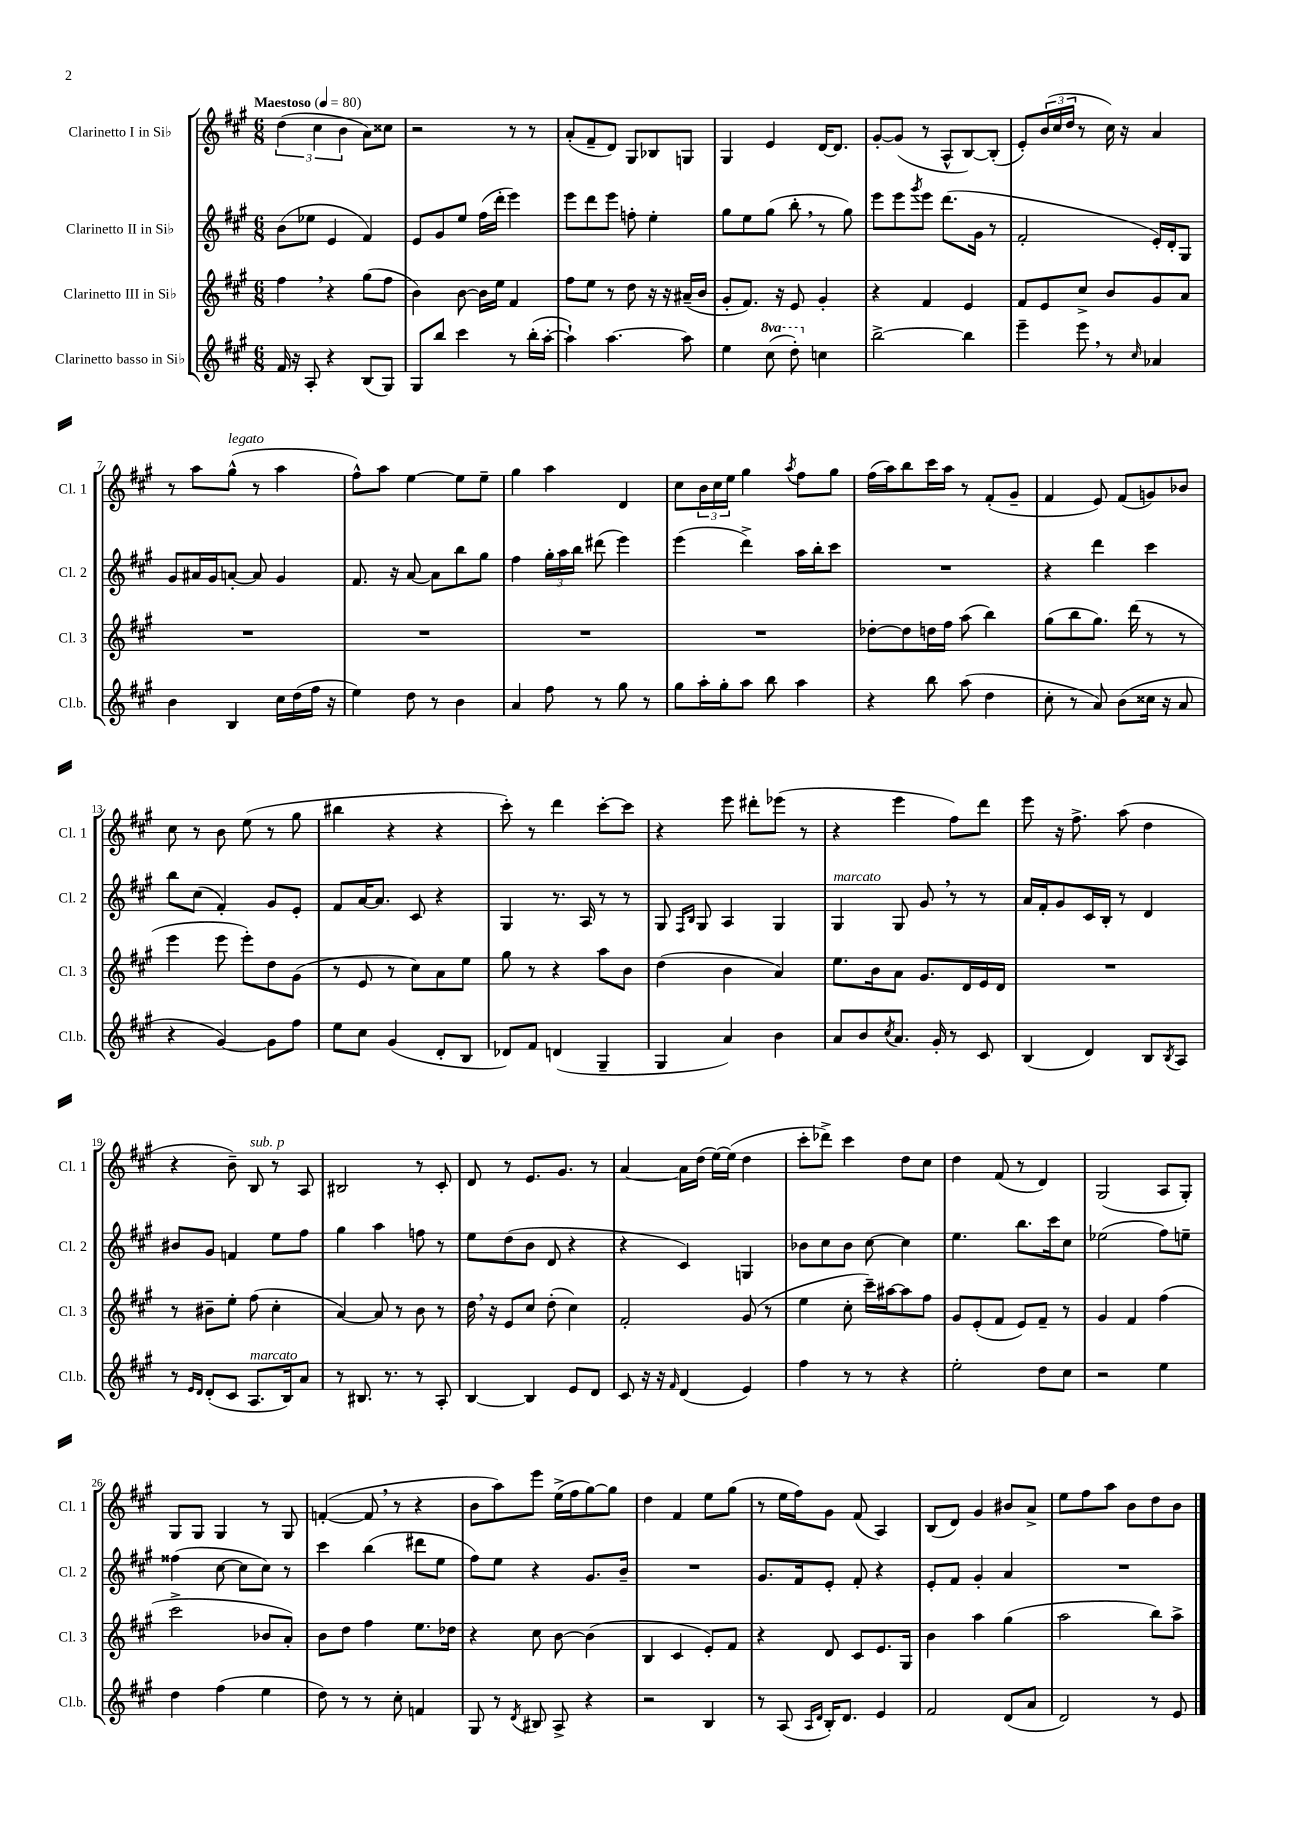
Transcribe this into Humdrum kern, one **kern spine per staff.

**kern	**kern	**kern	**kern
*staff4	*staff3	*staff2	*staff1
*clefG2	*clefG2	*clefG2	*clefG2
*k[f#c#g#]	*k[f#c#g#]	*k[f#c#g#]	*k[f#c#g#]
*M6/8	*M6/8	*M6/8	*M6/8
*MM80	*MM80	*MM80	*MM80
16f#	4ff#	(8b	(6dd
16r	.	.	.
8A'	.	8ee-	.
.	.	.	6cc#
4r	4r	4e	.
.	.	.	6b
(8B	(8gg#	4f#)	8a)
8G#)	8ff#	.	8cc##
=	=	=	=
8G#	4b)	8e	2r
8bb	.	8g#	.
4ccc#	[8b	8ee	.
.	16b]	(16ff#	.
.	16ee	16ddd'	.
8r	4f#	4eee)	8r
(16bb'	.	.	8r
[16aa'	.	.	.
=	=	=	=
4aa`])	8ff#	8eee	(8a'
.	8ee	8ddd	8f#~
[4.aa	8r	8eee	8d)
.	8dd	8ff'	8G#
.	16r	4ee'	8B-
.	16r	.	.
8aa]	(16a#~	.	8G
.	16b	.	.
=	=	=	=
4ee	8g#'	8gg#	4G#
.	8.f#)	8ee	.
(8ccc#	.	(8gg#	4e
.	16r	.	.
8ddd')	8e	8bb'	.
4cc	4g#'	8r	[16d
.	.	.	8.d]
.	.	8gg#)	.
=	=	=	=
[2bb^	4r	8eee	[8g#'
.	.	8eee	(8g#]
.	.	8qggg#	.
.	4f#	8eee	8r
.	.	(8.ddd	8A^^
4bb]	4e	.	[8B)
.	.	16g#	.
.	.	8r	(8B']
=	=	=	=
4eee~	8f#	2f#'	8e')
.	8e	.	(24b
.	.	.	24cc#
.	.	.	24dd
8eee	8cc#^	.	8r
8r	8b	.	16cc#)
.	.	.	16r
16qqcc#	.	.	.
4a-	8g#	16e')	4a
.	.	16d'	.
.	8a	8G#	.
=	=	=	=
4b	2.r	8g#	8r
.	.	16a#	8aa
.	.	16g#	.
4B	.	[8a'	(8gg#^^
.	.	8a]	8r
16cc#	.	4g#	4aa
(16dd	.	.	.
16ff#	.	.	.
16r	.	.	.
=	=	=	=
4ee)	2.r	8.f#	8ff#^^)
.	.	.	8aa
.	.	16r	.
8dd	.	[8a	[4ee
8r	.	8a]	.
4b	.	8bb	8ee]
.	.	8gg#	8ee~
=	=	=	=
4a	2.r	4ff#	4gg#
8ff#	.	24gg#'	4aa
.	.	24aa	.
.	.	24bb	.
8r	.	(8ddd#	.
8gg#	.	4eee)	4d
8r	.	.	.
=	=	=	=
8gg#	2.r	(4eee	8cc#
16aa'	.	.	24b
.	.	.	24cc#
16gg#'	.	.	.
.	.	.	24ee
8aa	.	4ddd^)	4gg#
8bb	.	.	.
.	.	.	8qaa
4aa	.	16aa	8ff#
.	.	16bb'	.
.	.	8ccc#	8gg#
=	=	=	=
4r	[8dd-'	2.r	(16ff#
.	.	.	16aa)
.	8dd-]	.	8bb
8bb	16dd	.	16ccc#
.	16ff#	.	16aa
(8aa	(8aa	.	8r
4dd	4bb)	.	(8f#'
.	.	.	8g#~
=	=	=	=
8cc#'	(8gg#	4r	4f#
8r	8bb	.	.
8a)	8.gg#)	4ddd	8e)
(8b	.	.	(8f#
.	(16ddd	.	.
16cc##	8r	4ccc#	8g)
16r	.	.	.
8a	8r	.	8b-
=	=	=	=
4r	4eee	8bb	8cc#
.	.	(8cc#	8r
[4g#)	8eee	4f#')	8b
.	8eee')	.	(8ee
8g#]	8dd	8g#	8r
8ff#	(8g#	8e'	8gg#
=	=	=	=
8ee	8r	8f#	4bb#
8cc#	8e	[16a	.
.	.	8.a]	.
(4g#	8r	.	4r
.	8cc#)	8c#	.
8d'	8a	4r	4r
8B	8ee	.	.
=	=	=	=
8d-)	8gg#	4G#	8ccc#')
8f#	8r	.	8r
(4d	4r	8.r	4ddd
.	.	16A	.
4G#~	8aa	8r	[8ccc#'
.	8b	8r	8ccc#]
=	=	=	=
4G#	(4dd	8G#	4r
.	.	16qqF#	.
.	.	16qqB	.
.	.	8G#	.
4a)	4b	4A	8eee
.	.	.	8ddd#'
4b	4a)	4G#	(8eee-
.	.	.	8r
=	=	=	=
8a	8.ee	4G#	4r
8b	.	.	.
.	16b	.	.
8qcc#	.	.	.
8.a	8a	8G#	4eee
.	8.g#	8g#	.
16g#'	.	.	.
8r	.	8r	8ff#)
.	16d	.	.
8c#	16e	8r	8ddd
.	16d	.	.
=	=	=	=
(4B	2.r	16a	8eee
.	.	16f#'	.
.	.	8g#	16r
.	.	.	8.ff#^
4d)	.	16c#	.
.	.	16B'	.
.	.	8r	(8aa
8B	.	4d	4dd
8qB	.	.	.
8A	.	.	.
=	=	=	=
8r	8r	8b#	4r
16qqe	.	.	.
16qqd	.	.	.
(8d'	8b#~	8g#	.
8c#	8ee'	4f	8b~)
8.A	(8ff#	.	8B
.	4cc#'	8ee	8r
16B)	.	.	.
8a	.	8ff#	8A
=	=	=	=
8r	[4a)	4gg#	2B#
8.B#	.	.	.
.	8a]	4aa	.
8.r	.	.	.
.	8r	.	.
8r	8b	8ff	8r
8A'	8r	8r	8c#'
=	=	=	=
[4B	16dd	8ee	8d
.	16r	.	.
.	8e	(8dd	8r
4B]	8cc#	8b	8.e
.	(8dd'	8d	.
.	.	.	8.g#
8e	4cc#)	4r	.
8d	.	.	8r
=	=	=	=
8c#	2f#'	4r	[4a
16r	.	.	.
16r	.	.	.
16qqf#	.	.	.
(4d	.	4c#)	16a]
.	.	.	(16dd
.	.	.	[16ee)
.	.	.	(16ee]
4e)	(8g#	4G	4dd
.	8r	.	.
=	=	=	=
4ff#	4ee	8b-	8ccc#'
.	.	8cc#	8ddd-^)
8r	8cc#'	8b-	4ccc#
8r	16ccc#~)	[8cc#	.
.	[16aa#	.	.
4r	8aa#]	4cc#]	8dd
.	8ff#	.	8cc#
=	=	=	=
2ee'	8g#	4.ee	4dd
.	(8e'	.	.
.	8f#	.	(8f#
.	8e)	8.bb	8r
8dd	8f#~	.	4d)
.	.	16ccc#	.
8cc#	8r	8cc#	.
=	=	=	=
2r	4g#	(2ee-	(2G#
.	4f#	.	.
4ee	(4ff#	8ff#)	8A
.	.	8ee~	8G#')
=	=	=	=
4dd	2ccc#^	(4ff##	8G#
.	.	.	8G#
(4ff#	.	[8cc#	4G#
.	.	8cc#]	.
4ee	8b-	8cc#)	8r
.	8a')	8r	8G#
=	=	=	=
8dd)	8b	4ccc#	([4f'
8r	8dd	.	.
8r	4ff#	(4bb	8f]
8cc#'	.	.	8r
4f	8.ee	8ddd#	4r
.	.	8ee	.
.	16dd-	.	.
=	=	=	=
8G#	4r	8ff#)	8b
8r	.	8ee	8aa)
8qd	.	.	.
8B#	8cc#	4r	8eee
8A^	[8b	.	(16ee^
.	.	.	16ff#
4r	(4b]	8.g#	[8gg#)
.	.	.	8gg#]
.	.	16b~	.
=	=	=	=
2r	4B	2.r	4dd
.	4c#	.	4f#
4B	8e')	.	8ee
.	8f#	.	(8gg#
=	=	=	=
8r	4r	8.g#	8r
(8A	.	.	16ee
.	.	16f#	16ff#)
16qqA	.	.	.
16qqd	.	.	.
16B')	8d	8e'	8g#
8.d	.	.	.
.	8c#	8f#'	(8f#
4e	8.e	4r	4A)
.	16G#	.	.
=	=	=	=
2f#	4b	8e'	(8B
.	.	8f#	8d)
.	4aa	4g#'	4g#
(8d	(4gg#	4a	8b#
8a	.	.	8a^
=	=	=	=
2d)	2aa	2.r	8ee
.	.	.	8ff#
.	.	.	8aa
.	.	.	8b
8r	8bb)	.	8dd
8e	8aa^	.	8b
==	==	==	==
*-	*-	*-	*-
